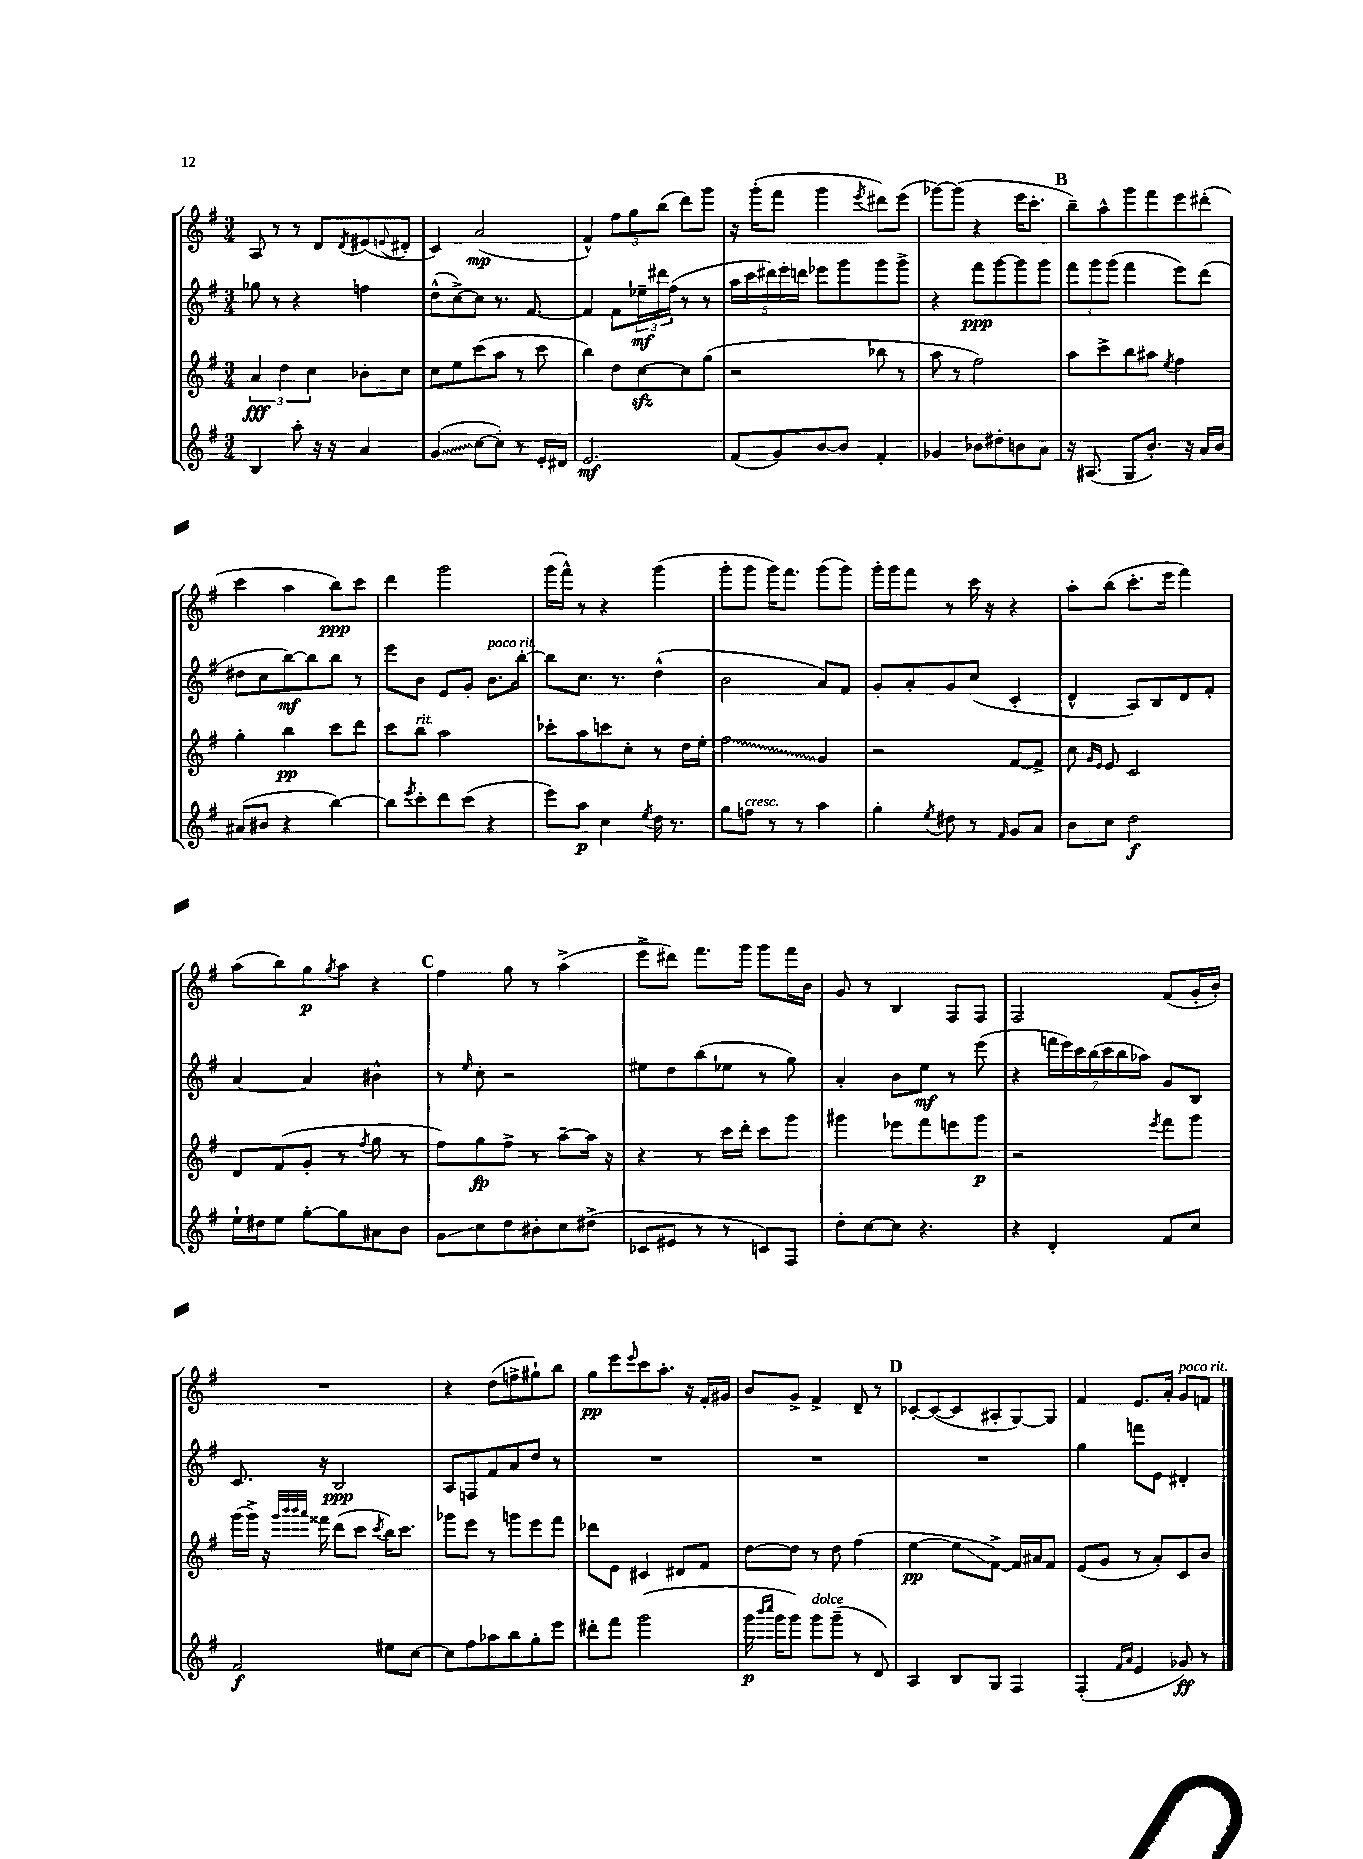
<<
\new StaffGroup <<
\new Staff = "s0" {
    \clef treble \key g \major \numericTimeSignature \time 3/4
    a8 r8 r8 d'8 \acciaccatura { d'8 } eis'8( \appoggiatura { e'8 } dis'8-. |
    c'4) a'2\mp( |
    fis'4-^) \tuplet 3/2 { fis''8 g''8 b''8( } d'''8) g'''8 |
    r16 g'''16-.( fis'''8 g'''4 \acciaccatura { e'''8 } dis'''8) e'''8( |
    ges'''8~) ges'''8( r4 e'''16 c'''8.-. |
    \mark \markup { \bold "B" } b''8--) a''8-^ g'''8 fis'''8 e'''8 dis'''8-.( |
    c'''4 a''4 b''8\ppp) c'''8 |
    d'''4 g'''2 |
    g'''16( fis'''16-^) r8 r4 g'''4( |
    g'''8-. g'''8 g'''16) fis'''8. g'''8( g'''8) |
    g'''16-. g'''16 fis'''8 r8 c'''16 r16 r4 |
    a''8-. b''8( c'''8.-. e'''16 fis'''4) |
    a''8( b''8) g''8\p \acciaccatura { g''8 } a''8 r4 |
    \mark \markup { \bold "C" } fis''4 g''8 r8 a''4->( |
    e'''8-> dis'''8) fis'''8. g'''16 g'''8 fis'''16 b'16 |
    g'8 r8 b4 fis8 fis8 |
    fis2 fis'8( g'16-. b'16-.) |
    R2. |
    r4 d''8( f''8-> gis''8-!) b''8 |
    g''8\pp e'''8 \grace { e'''16 } c'''8 a''8.-. r16 fis'16-. gis'16 |
    b'8 g'8-> fis'4-> d'8-- r8 |
    \mark \markup { \bold "D" } ces'8~-. ces'8~( ces'8 ais8-. g8~) g8 |
    fis'4 e'8. a'16-. g'8^\markup { \italic "poco rit." } f'8 \bar "|." |
}
\new Staff = "s1" {
    \clef treble \key g \major \numericTimeSignature \time 3/4
    ges''8 r8 r4 f''4 |
    d''8-^( c''8~->) c''8 r8. fis'8.~ |
    fis'4 fis'8 \tuplet 3/2 { ees''16--\mf dis'''16 fis''16( } r8 r8 |
    \tuplet 5/4 { a''16 c'''16 dis'''16) e'''16-. d'''16 } ees'''8 g'''8 g'''8 g'''8-> |
    r4 fis'''8\ppp g'''8~ g'''8 g'''8 |
    \mark \markup { \bold "B" } \tuplet 3/2 { fis'''8 g'''8 g'''8( } fis'''4 e'''8) d'''8( |
    dis''8 c''8 b''8~\mf) b''8 b''8 r8 |
    e'''8 b'8 e'8 g'8-. b'8.^\markup { \italic "poco rit." } b''16~-. |
    b''8 c''8. r8. d''4-^( |
    b'2 a'8) fis'8 |
    g'8-. a'8-. g'8 c''8( c'4-. |
    d'4-^ a8) b8 d'8 fis'8-. |
    a'4~ a'4 bis'4-^ |
    \mark \markup { \bold "C" } r8 \grace { e''16 } c''8-. r2 |
    eis''8 d''8 b''8( ees''8 r8 g''8) |
    a'4-. b'8 e''8\mf r8 e'''8( |
    r4 \tuplet 7/4 { f'''16 e'''16) c'''16 b''16( c'''16 b''16 aes''16) } g'8 b8 |
    c'8. r16 b2\ppp |
    a8 f8 fis'8 a'8 d''8 r8 |
    R2. |
    R2. |
    \mark \markup { \bold "D" } R2. |
    g''4 f'''8 e'8 dis'4-. \bar "|." |
}
\new Staff = "s2" {
    \clef treble \key g \major \numericTimeSignature \time 3/4
    \tuplet 3/2 { a'4\fff d''4 c''4 } bes'8-. c''8 |
    c''8 e''8 c'''8( a''8 r8 c'''8 |
    b''4) d''8 c''8~\sfz c''8 g''8( |
    r2 bes''8 r8 |
    a''8 r8 fis''2) |
    \mark \markup { \bold "B" } a''8 c'''8-> b''8 ais''8 \acciaccatura { e''8 } fis''4 |
    g''4-. b''4\pp c'''8 d'''8 |
    c'''8 b''8^\markup { \italic "rit." } a''2 |
    ces'''8-. a''8 c'''8 c''8-. r8 d''16 e''16-. |
    \once \override Glissando.style = #'zigzag fis''2\glissando g'4 |
    r2 fis'8~ fis'8-> |
    c''8 \grace { g'16 e'16 } e'8 c'2 |
    d'8 fis'8( g'8-. r8 \acciaccatura { fis''8 } g''8 r8 |
    \mark \markup { \bold "C" } fis''8) g''8\fp fis''8-> r8 a''8~-- a''16 r16 |
    r4 r8 c'''16 d'''16-. c'''8 g'''8 |
    gis'''4 ees'''8 fis'''8 e'''8 gis'''8\p |
    r2 \acciaccatura { e'''8 } fis'''8 g'''8 |
    g'''16( g'''16->) r16 \grace { g'''32 b'''32 b'''32 a'''32 } fisis'''16 d'''8( c'''8 \acciaccatura { c'''8 } b''16) c'''8. |
    ges'''8 e'''8 r8 g'''8 e'''8 fis'''8 |
    des'''8 e'8 cis'4 dis'8 fis'8 |
    d''8~ d''8 r8 d''8 fis''4( |
    \mark \markup { \bold "D" } e''4~\pp e''8\glissando fis'8~->) fis'16 ais'16 fis'8 |
    e'8( g'8 r8 a'8-.) c'8 b'8 \bar "|." |
}
\new Staff = "s3" {
    \clef treble \key g \major \numericTimeSignature \time 3/4
    b4 a''8-. r16 r16 a'4 |
    \once \override Glissando.style = #'zigzag g'4\glissando( c''8~ c''8-.) r8 e'16-. dis'16 |
    e'2.\mf |
    fis'8( g'8) b'8~ b'8 fis'4-. |
    ges'4 bes'8 dis''8-. b'8 a'8 |
    \mark \markup { \bold "B" } r16 ais8.( g8 b'8.-.) r16 a'16 b'16 |
    ais'8( bis'8 r4 b''4~) |
    b''8 \acciaccatura { e'''8 } c'''8-. d'''8 c'''8( r4 |
    e'''8) a''8\p c''4 \acciaccatura { e''8 } d''16 r8. |
    g''8 f''8^\markup { \italic "cresc." } r8 r8 a''4 |
    g''4-. \acciaccatura { e''8 } dis''8 r8 \grace { fis'16 } g'8 a'8 |
    b'8 c''8 d''2\f |
    e''16-! dis''16 e''8 g''8~-. g''8 ais'8 b'8 |
    \mark \markup { \bold "C" } g'8\glissando c''8 d''8 bis'8-. c''8 dis''8->( |
    ces'8 eis'8 r8 r8 c'8) fis8 |
    d''8-. c''8~ c''8 r4. |
    r4 d'4-. fis'8 c''8 |
    fis'2\f eis''8 c''8~ |
    c''8 fis''8 aes''8 b''8 g''8-. e'''8 |
    dis'''8-. fis'''8 g'''2( |
    g'''16\p \grace { b'''16 c''''16 } g'''16 g'''8) g'''8^\markup { \italic "dolce" } g'''8--( r8 d'8) |
    \mark \markup { \bold "D" } a4 b8 g8 fis4 |
    fis4-.( \grace { fis'16 a'16 } e'4 ges'8\ff) r8 \bar "|." |
}
>>
>>
\layout { \context { \Score \remove "Bar_number_engraver" } }
